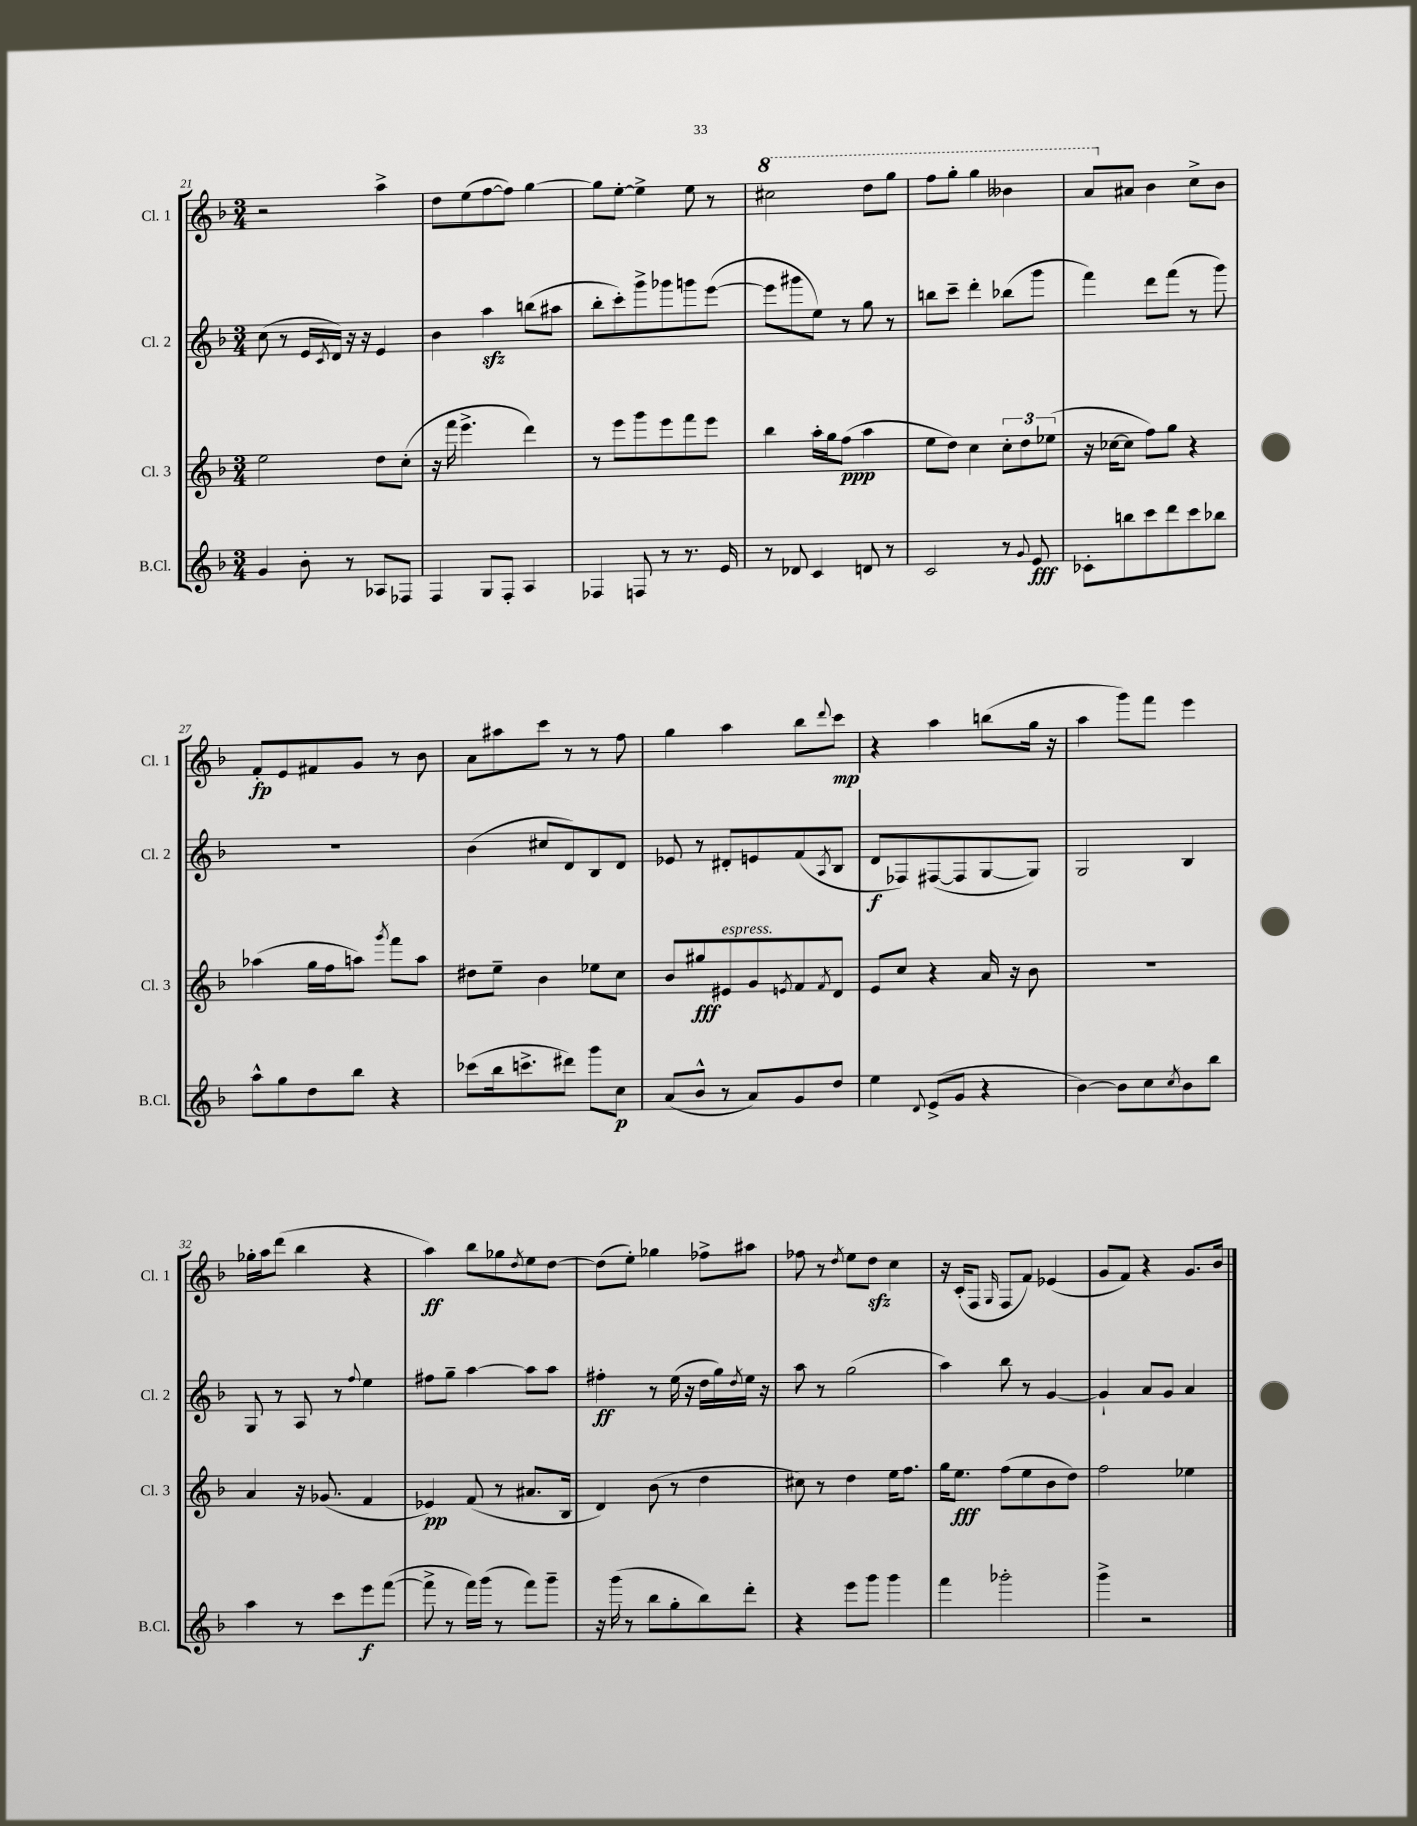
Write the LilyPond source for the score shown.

<<
\new StaffGroup <<
\new Staff = "s0" \with { instrumentName = "Cl. 1" shortInstrumentName = "Cl. 1" } {
    \clef treble \key f \major \numericTimeSignature \time 3/4
    r2 a''4-> |
    d''8 e''8( f''8~ f''8) g''4~ |
    g''8 e''8~-. e''4-> e''8 r8 |
    \ottava #1 cis'''2 d'''8 g'''8 |
    f'''8 g'''8-. g'''4 beses''4 |
    a''8 \ottava #0 ais'8 bes'4 c''8-> bes'8 |
    f'8-.\fp e'8 fis'8 g'8 r8 bes'8 |
    a'8 ais''8 c'''8 r8 r8 f''8 |
    g''4 a''4 bes''8 \appoggiatura { d'''8 } c'''8\mp |
    r4 a''4 b''8( g''16 r16 |
    a''4 g'''8) f'''8 e'''4 |
    ges''16-. a''16 d'''8( bes''4 r4 |
    a''4\ff) bes''8 ges''8 \acciaccatura { d''8 } e''8 d''8~ |
    d''8( e''8-.) ges''4 fes''8-> ais''8 |
    fes''8 r8 \acciaccatura { d''8 } e''8 d''8\sfz c''4 |
    r16 c'16-.( f8 \grace { g16 } f8 f'8) ees'4( |
    g'8 f'8) r4 g'8. bes'16 \bar "|." |
}
\new Staff = "s1" \with { instrumentName = "Cl. 2" shortInstrumentName = "Cl. 2" } {
    \clef treble \key f \major \numericTimeSignature \time 3/4
    c''8( r8 e'16 \acciaccatura { c'8 } d'16) r16 r16 e'4 |
    bes'4 a''4\sfz b''8( ais''8 |
    bes''8-. c'''8-.) g'''8-> ges'''8 g'''8 e'''8~( |
    e'''8 gis'''8 e''8) r8 g''8 r8 |
    b''8 c'''8-- d'''4-. bes''8( g'''8 |
    f'''4) d'''8 f'''8( r8 g'''8) |
    R2. |
    bes'4( cis''8 d'8) bes8 d'8 |
    ees'8 r8 dis'8-. e'8 f'8( \acciaccatura { a8 } bes8 |
    d'8\f fes8) fis8~( fis8 g8~ g8) |
    g2 bes4 |
    g8 r8 a8 r8 \appoggiatura { f''8 } e''4 |
    fis''8 g''8-- a''4~ a''8 a''8 |
    fis''4-.\ff r8 e''16( r16 d''16 g''16) \acciaccatura { d''8 } e''16 r16 |
    a''8 r8 g''2( |
    a''4) bes''8 r8 g'4~ |
    g'4-! a'8 g'8 a'4 \bar "|." |
}
\new Staff = "s2" \with { instrumentName = "Cl. 3" shortInstrumentName = "Cl. 3" } {
    \clef treble \key f \major \numericTimeSignature \time 3/4
    e''2 d''8 c''8-.( |
    r16 f'''16 e'''4.-> d'''4) |
    r8 e'''8 g'''8 e'''8 f'''8 e'''8 |
    bes''4 a''16-. g''16 f''8\ppp( a''4 |
    e''8 d''8) c''4 \tuplet 3/2 { c''8-. d''8 ees''8( } |
    r16 ces''16~ ces''8 f''8) g''8 r4 |
    aes''4( g''16 f''16 a''8) \acciaccatura { g'''8 } f'''8 a''8 |
    dis''8 e''8-- bes'4 ees''8 c''8 |
    bes'8 gis''8\fff eis'8^\markup { \italic "espress." } g'8 \acciaccatura { e'8 } f'8 \acciaccatura { f'8 } d'8 |
    e'8 c''8 r4 a'16 r16 bes'8 |
    R2. |
    a'4 r16 ges'8.( f'4 |
    ees'4\pp) f'8( r8 ais'8. bes16 |
    d'4) bes'8( r8 d''4 |
    cis''8) r8 d''4 e''16 f''8. |
    g''16 e''8.\fff f''8( e''8 bes'8 d''8) |
    f''2 ees''4 \bar "|." |
}
\new Staff = "s3" \with { instrumentName = "B.Cl." shortInstrumentName = "B.Cl." } {
    \clef treble \key f \major \numericTimeSignature \time 3/4
    g'4 bes'8-. r8 aes8 fes8 |
    f4 g8 f8-. a4 |
    fes4 f8 r8 r8. e'16 |
    r8 des'8 c'4 d'8 r8 |
    c'2 r8 \appoggiatura { g'8 } e'8\fff |
    ces'8-. b''8 c'''8 d'''8 c'''8 bes''8 |
    a''8-^ g''8 d''8 bes''8 r4 |
    ces'''8( bes''16 c'''8.-> dis'''8) g'''8 c''8\p |
    a'8( bes'8-^ r8 a'8) g'8 d''8 |
    e''4 \appoggiatura { d'8 } e'8->( g'8 r4 |
    bes'4~) bes'8 c''8 \acciaccatura { c''8 } bes'8 bes''8 |
    a''4 r8 c'''8 e'''8\f f'''8~( |
    f'''8-> r8 f'''16) g'''16( r8 f'''8) g'''8-- |
    r16 g'''16( r8 bes''8 g''8-. bes''8) d'''8-. |
    r4 e'''8 g'''8 g'''4 |
    f'''4 ges'''2-. |
    g'''4-> r2 \bar "|." |
}
>>
>>
\layout { \context { \Score currentBarNumber = #21 } }
